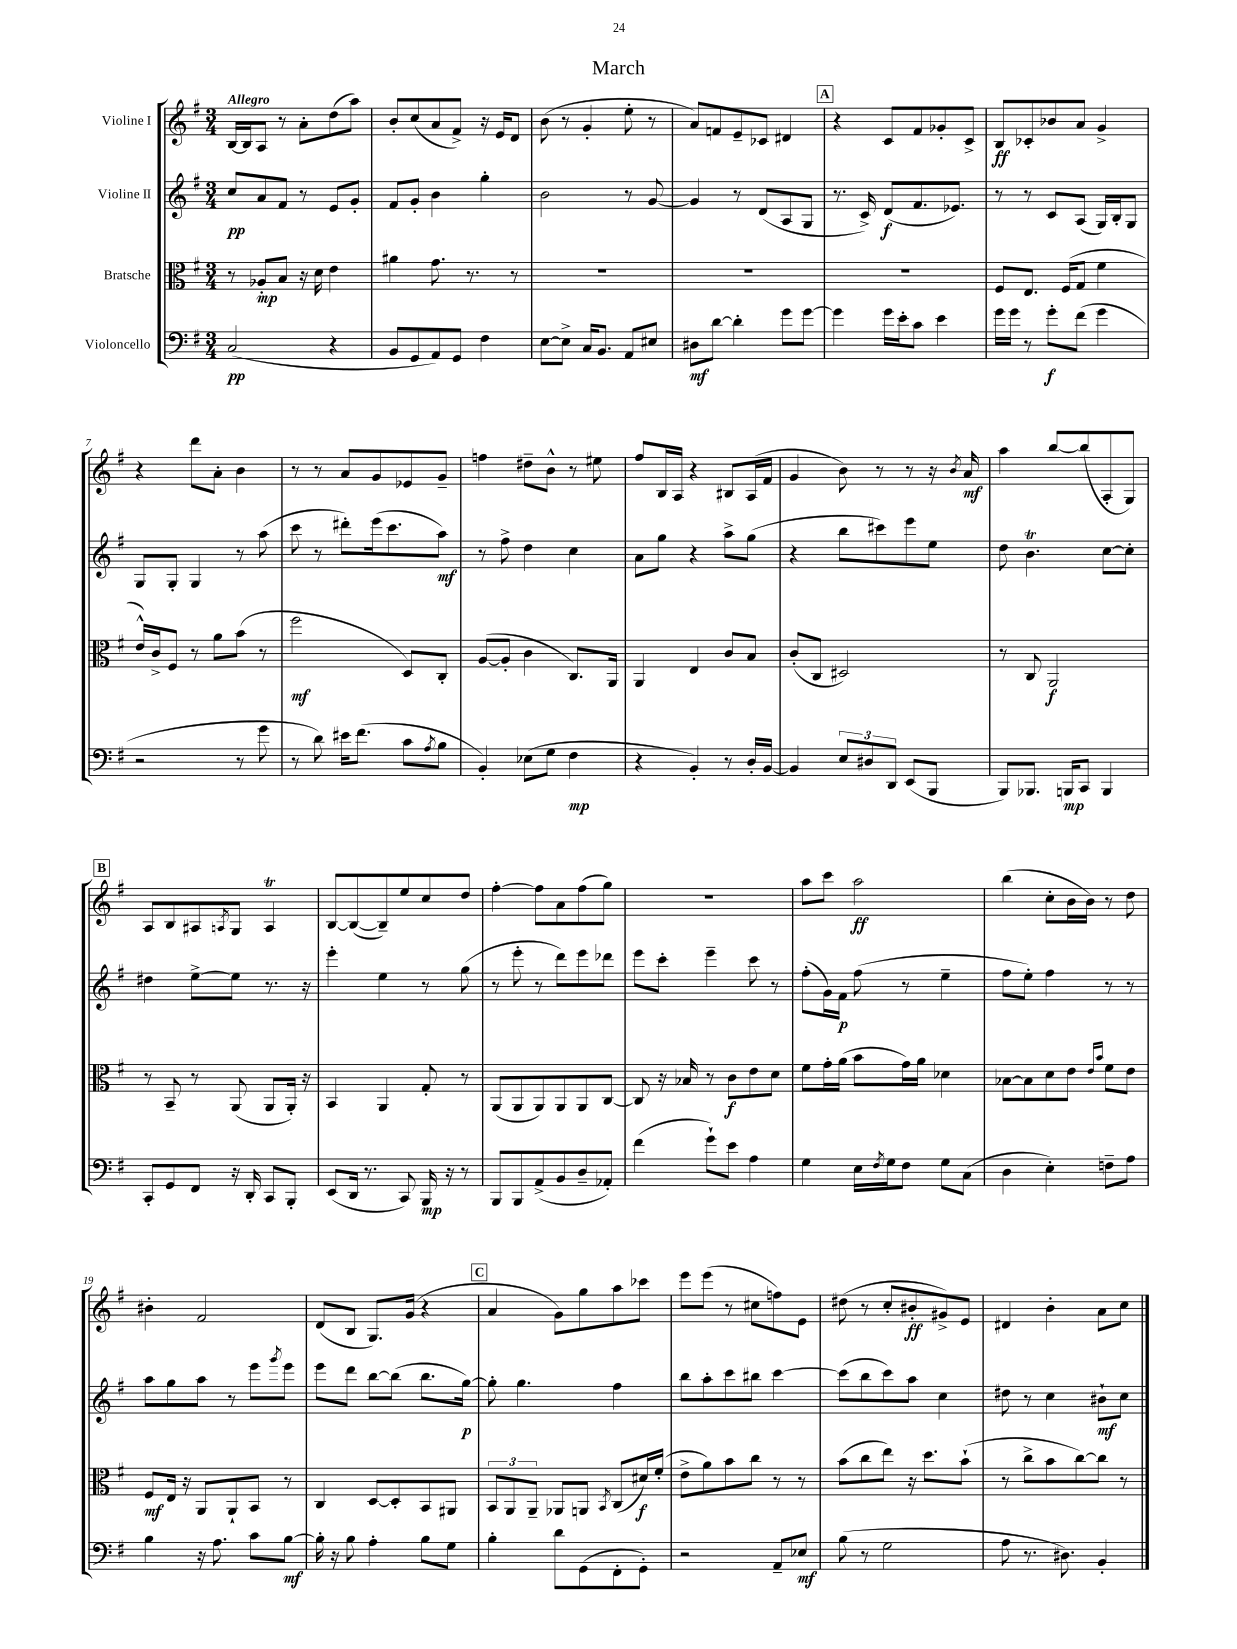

**kern	**kern	**kern	**kern
*staff4	*staff3	*staff2	*staff1
*clefF4	*clefC3	*clefG2	*clefG2
*k[f#]	*k[f#]	*k[f#]	*k[f#]
*M3/4	*M3/4	*M3/4	*M3/4
(2C/	8r	8cc/L	[16B/LL
.	.	.	16B/]J
.	8A-'/L	8a/	8A/J
.	8B/J	8f#/J	8r
.	16r	8r	8a'\L
.	16d\	.	.
4r	4e\	8e/L	(8dd\
.	.	8g'/J	8aa\J)
=	=	=	=
8BB/L	4a#\	8f#/L	8b'/L
8GG/	.	8g'/J	(8cc/
8AA/)	8.g\	4b\	8a/
8GG/J	.	.	8f#^/J)
.	8.r	.	.
4F#\	.	4gg'\	16r
.	.	.	16e/LK
.	8r	.	8d/J
=	=	=	=
[8E\L	2.r	2b\	(8b\
8E^\]J	.	.	8r
16C/LK	.	.	4g'/
8.BB/J	.	.	.
8AA/L	.	8r	8ee'\
8E#/J	.	[8g/	8r
=	=	=	=
8D#\L	2.r	4g/]	8a/L)
[8d\J	.	.	8f/
4d'\]	.	8r	8e~/
.	.	(8d/L	8c-/J
8g\L	.	8A/	4d#/
[8g\J	.	8G/J	.
=	=	=	=
4g\]	2.r	8.r	4r
.	.	16c^/)	.
16g\LL	.	(8d/L	8c/L
16e'\J	.	.	.
8c\J	.	8.f#/	8f#/
4e\	.	.	8g-'/
.	.	8.e-/J)	.
.	.	.	8c^/J
=	=	=	=
16g\LL	8F#/L	8r	8B/L
16g\JJ	.	.	.
8r	8.E/J	8r	8c-'/
8g'\L	.	8c/L	8b-/
.	(16F#/LK	.	.
(8f#\J	8G/J	(8A/J	8a/J
4g\	4f#\	16G/LL)	4g^/
.	.	16B'/J	.
.	.	8G/J	.
=	=	=	=
2r	16e^^/LL)	8G/L	4r
.	16c^/J	.	.
.	8F#/J	8G'/J	.
.	8r	4G/	8ddd\L
.	8a\L	.	8a'\J
8r	(8b\J	8r	4b\
8g\	8r	(8aa\	.
=	=	=	=
8r	2ff#\	8ccc\	8r
8d\)	.	8r	8r
16e#\LK	.	8ddd#'\L)	8a/L
(8.f#\J	.	.	.
.	.	(16eee\k	8g/
.	.	8.ccc\	.
8c\L	8D/L)	.	8e-/
8qA/	.	.	.
8B\J	8C'/J	8aa\J)	8g~/J
=	=	=	=
4BB'/)	([8A/L	8r	4ff\
.	8A'/]J	8ff#^\	.
(8E-\L	4c\	4dd\	8dd#~\L
8G\J	.	.	8b^^\J
4F#\	8.C/L)	4cc\	8r
.	.	.	8ee#\
.	16AA/Jk	.	.
=	=	=	=
4r	4AA/	8a\L	8ff#/L
.	.	8gg\J	16B/L
.	.	.	16A/JJ
4BB'/)	4E/	4r	4r
8r	8c/L	8aa^\L	8B#/L
16D'/LL	8B/J	(8gg\J	(16A/L
[16BB/JJ	.	.	16f#/JJ
=	=	=	=
4BB/]	(8c'/L	4r	4g/
.	8C/J	.	.
12E/L	2D#/)	8bb\L	8b\)
12D#/	.	.	.
.	.	8ccc#\)	8r
12DD/J	.	.	.
(8EE/L	.	8eee\	8r
8BBB/J	.	8ee\J	16r
.	.	.	8qb/
.	.	.	16a/
=	=	=	=
8BBB/L)	8r	8dd\	4aa\
8.BBB-/J	8C/	4.b\	.
.	2AA/	.	[8bb/L
16BBB/LK	.	.	.
8CC/J	.	.	(8bb/]
4BBB/	.	[8cc\L	8A'/
.	.	8cc'\]J	8G/J)
=	=	=	=
8CC'/L	8r	4dd#\	8A/L
8GG/	8BB~/	.	8B/
8FF#/J	8r	[8ee^\L	8A#/
.	.	.	8qA/
16r	(8AA/	8ee\]J	8G/J
16DD'/	.	.	.
8CC/L	8AA/L	8.r	4A/
8BBB'/J	16AA'/Jk)	.	.
.	16r	16r	.
=	=	=	=
(8EE/L	4BB/	4eee'\	[8B/L
16DD/Jk	.	.	(8B/_
8.r	.	.	.
.	4AA/	4ee\	8B~/])
8CC/)	.	.	8ee/
16BBB/	8G'/	8r	8cc/
16r	.	.	.
8r	8r	(8gg\	8dd/J
=	=	=	=
8BBB/L	(8AA/L	8r	[4ff#'\
8BBB/	8AA/	8eee'\	.
(8AA^/	8AA/)	8r	8ff#\]L
8BB/	8AA/	8ddd\L)	8a\
8D~/	8AA/	8eee\	(8ff#\
8AA-'/J)	[8C/J	8ddd-\J	8gg\J)
=	=	=	=
(4f#\	8C/]	8eee\L	2.r
.	16r	8ccc'\J	.
.	16B-/	.	.
8g`\L)	8r	4eee~\	.
8e\J	8c\L	.	.
4A\	8e\	8ccc\	.
.	8d\J	8r	.
=	=	=	=
4G\	8f#\L	(8ff#'\L	8aa\L
.	16g'\L	16g\L)	8ccc\J
.	(16a\JJ	16f#\JJ	.
16E\LL	8b\L	(8ff#\	2aa\
8qF#/	.	.	.
16G\J	.	.	.
8F#\J	16g\L)	8r	.
.	16a\JJ	.	.
8G\L	4d-\	4ee~\	.
(8C\J	.	.	.
=	=	=	=
4D\	[8B-\L	8ff#\L	(4bb\
.	8B-\]	8ee'\J)	.
4E'\)	8d\	4ff#\	8cc'\L
.	8e\J	.	16b\L
.	.	.	16b\JJ)
.	16qqe/LL	.	.
.	16qqb/JJ	.	.
8F~\L	8f#\L	8r	8r
8A\J	8e\J	8r	8dd\
=	=	=	=
4B\	8F#/L	8aa\L	4b#'\
.	16E/Jk	8gg\	.
.	16r	.	.
16r	8AA/L	8aa\J	2f#/
8.A\	.	.	.
.	8AA`/	8r	.
8c\L	8BB/J	8eee\L	.
.	.	8qggg/	.
[8B\J	8r	8eee\J	.
=	=	=	=
16B'\]	4C/	8eee\L	(8d/L
16r	.	.	.
8B\	.	8ddd\J	8B/J
4A'\	[8D/L	[8bb\L	8.G/L)
.	8D'/]	(8bb\]J	.
.	.	.	(16g/Jk
8B\L	8BB/	8.bb\L	4r
8G\J	8AA#/J	.	.
.	.	[16gg\Jk)	.
=	=	=	=
4B'\	12BB/L	8gg'\]	4a/
.	12AA/	.	.
.	.	4.gg\	.
.	12AA~/J	.	.
8d\L	8AA-/L	.	8g\L)
(8GG\	8AA/J	.	8gg\
.	8qBB/	.	.
8FF#'\	(8C/L	4ff#\	8aa\
8GG'\J)	16d#/L)	.	8ccc-\J
.	(16f#'/JJ	.	.
=	=	=	=
2r	8e^\L	8bb\L	8eee\L
.	8a\)	8aa'\	(8eee\J
.	8b\	8ccc\	8r
.	8cc\J	8bb#\J	8cc#\L
8AA~/L	8r	[4ccc\	8ff\)
8E-/J	8r	.	8e\J
=	=	=	=
(8B\	(8b\L	(8ccc\]L	(8dd#\
8r	8cc\	8bb\	8r
2G\	8ee\J)	8ccc\)	8cc'/L
.	16r	8aa\J	8b#'/
.	8.dd\L	.	.
.	.	4cc\	8g#^/)
.	(8b`\J	.	8e/J
=	=	=	=
8A\	8r	8dd#\	4d#/
8.r	8cc^\L	8r	.
.	8b\	4cc\	4b'\
8.D#\)	.	.	.
.	[8cc\)	.	.
4BB'/	8cc\]J	8b#`\L	8a\L
.	8r	8cc\J	8cc\J
==	==	==	==
*-	*-	*-	*-
